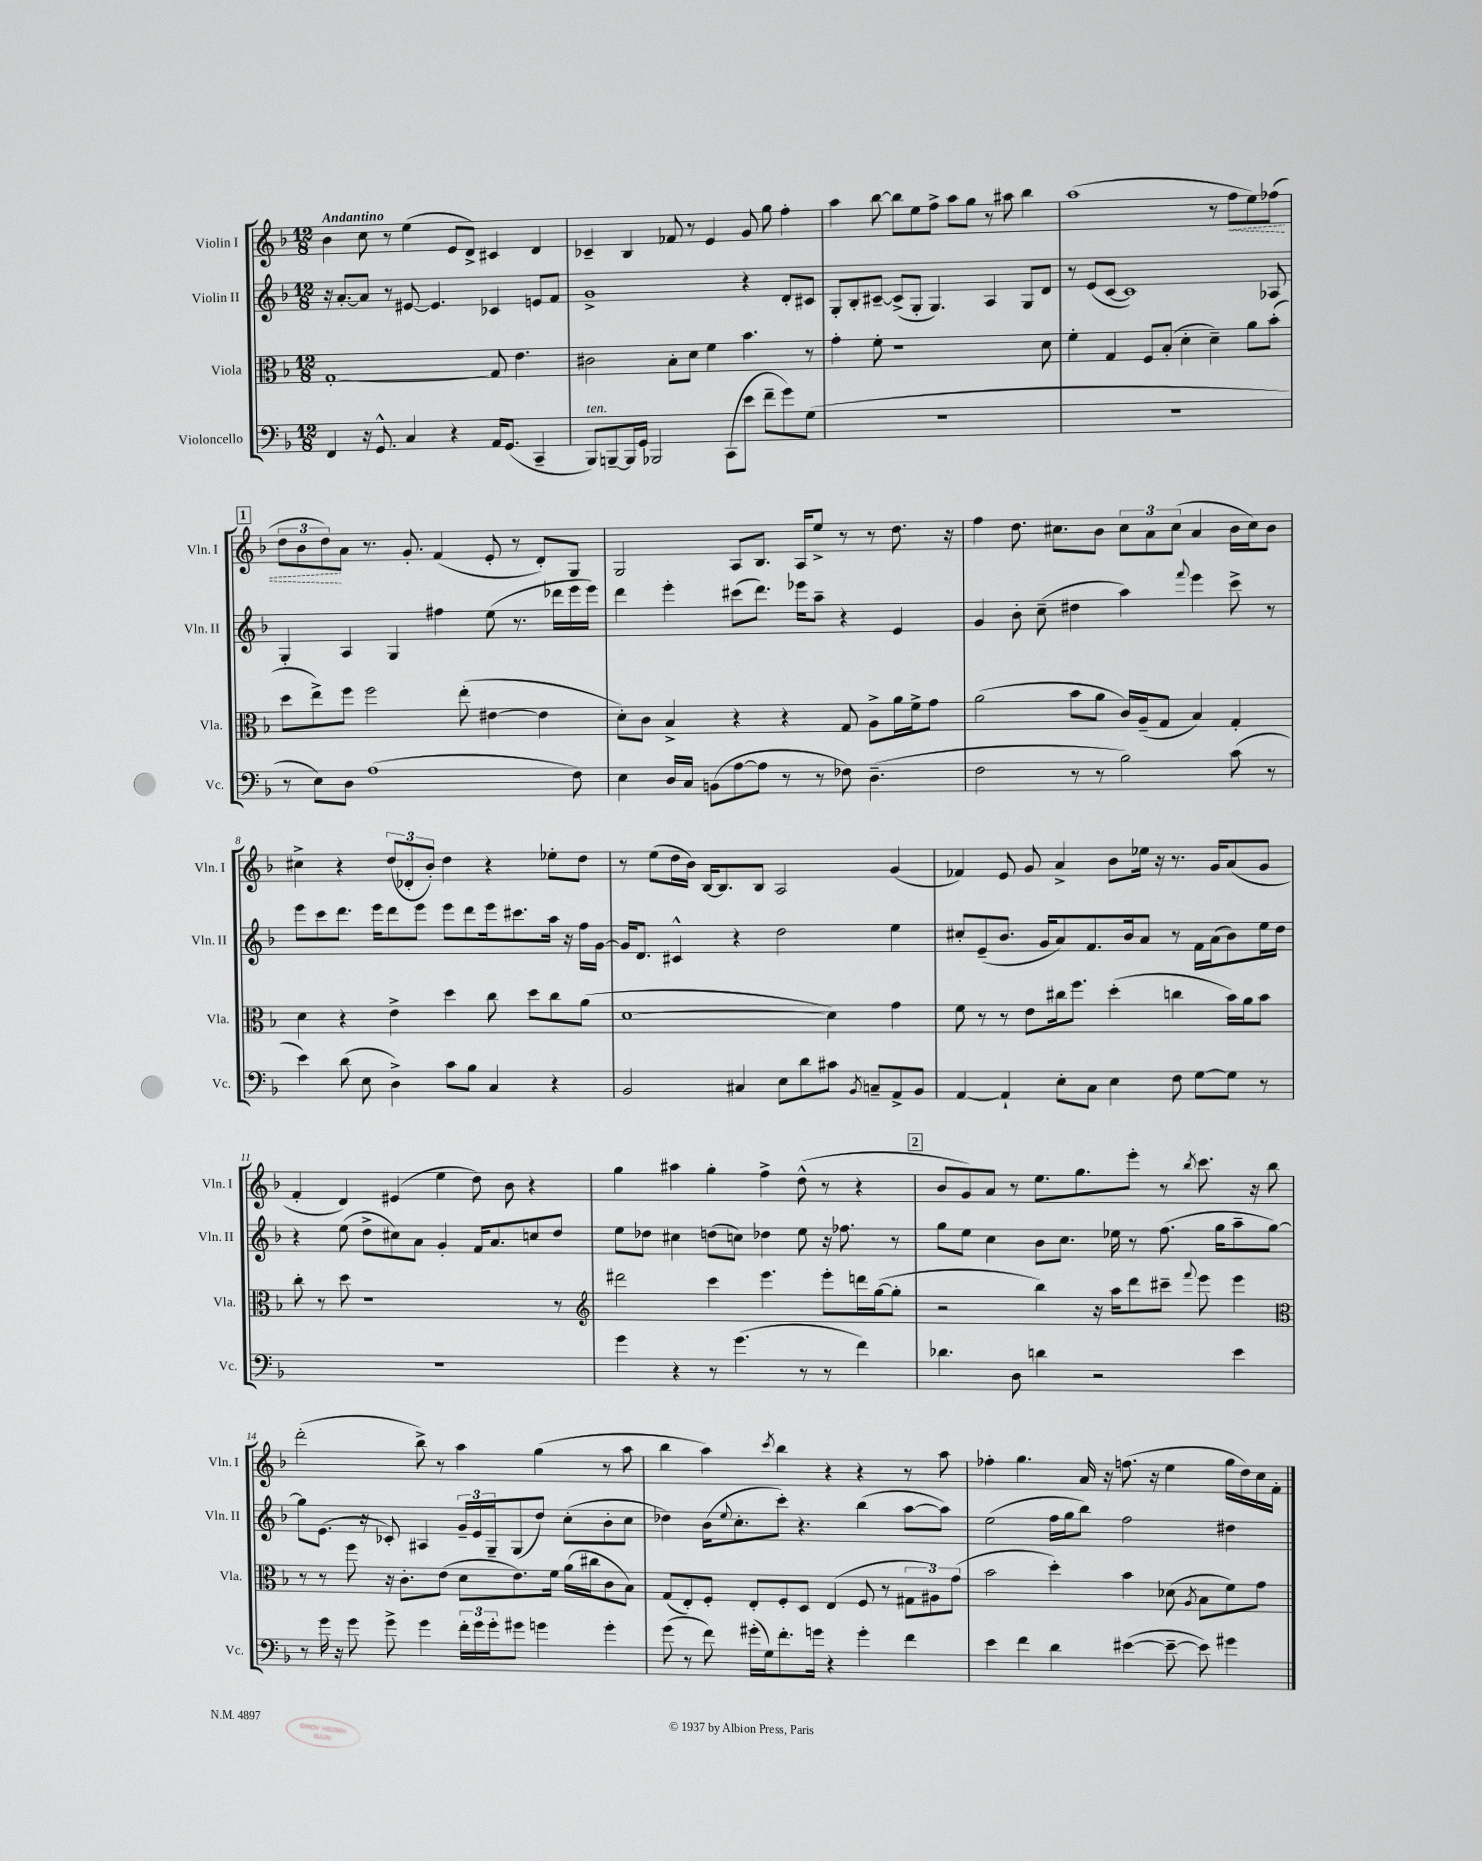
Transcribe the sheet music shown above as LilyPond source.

<<
\new StaffGroup <<
\new Staff = "s0" \with { instrumentName = "Violin I" shortInstrumentName = "Vln. I" } {
    \clef treble \key f \major \numericTimeSignature \time 12/8 \tempo "Andantino"
    bes'4 c''8 r8 e''4( e'8 d'8->) cis'4 d'4 |
    ces'4-- bes4 fes'8 r8 e'4 g'8 g''8 f''4-. |
    a''4 bes''8~ bes''8 e''8 f''8-> a''8 g''8 r8 ais''8 bes''4 |
    a''1( r8 \once \override Hairpin.style = #'dashed-line f''8\< e''8) fes''8( |
    \mark \markup { \box "1" } \tuplet 3/2 { d''8 bes'8 d''8\!) } a'8 r8. g'8.-. f'4( e'8-. r8 d'8-.) g8 |
    g2 a8 bes8. a16 e''8-> r8 r8 d''8. r16 |
    f''4 d''8. cis''8. bes'8 \tuplet 3/2 { cis''8 a'8 cis''8( } a'4 bes'16 cis''16) bes'8 |
    cis''4-> r4 \tuplet 3/2 { d''8( des'8-. bes'8-.) } d''4 r4 ees''8-. d''8 |
    r8 e''8( d''16 bes'16) bes16~ bes8. bes8 a2 g'4( |
    fes'4) e'8 g'8 a'4-> bes'8 ees''16 r16 r8. g'16 a'8( g'8 |
    f'4-. d'4) eis'4( e''4 d''8) bes'8 r4 |
    g''4 ais''4 g''4-. f''4-> d''8-^( r8 r4 |
    \mark \markup { \box "2" } bes'8 g'8) a'8 r8 e''8. g''8. e'''8-. r8 \acciaccatura { bes''8 } c'''8. r16 bes''8 |
    d'''2-.( bes''8->) r8 a''4 g''4( r8 a''8 |
    bes''4 a''4) \acciaccatura { c'''8 } bes''4 r4 r4 r8 a''8 |
    fes''4-. g''4. a'16 r16 f''8.( r16 e''4 g''16 d''16) c''16 f'16-. \bar "|." |
}
\new Staff = "s1" \with { instrumentName = "Violin II" shortInstrumentName = "Vln. II" } {
    \clef treble \key f \major \numericTimeSignature \time 12/8
    r16 a'8.~-. a'8 r8 eis'8~ eis'4. ces'4 e'8 f'8 |
    g'1-> r4 d'8-. cis'8 |
    g8-. bes8-. cis'8~-- cis'8->( g8-. g4.) a4 g8 d'8 |
    r8 e'8( c'8~ c'1) aes8 |
    \mark \markup { \box "1" } g4-. a4 g4 fis''4 e''8( r8. des'''16 e'''16 e'''16) |
    d'''4 e'''4-. cis'''8( d'''8.) ees'''16 a''8-- r4 e'4 |
    g'4 bes'8-. c''8--( dis''4 a''4) \appoggiatura { f'''8 } e'''4 c'''8-> r8 |
    e'''8 c'''8 d'''8. e'''16 d'''8 e'''8 e'''8 d'''8 e'''16 cis'''8. a''16 r16 f''16 g'16~ |
    g'16 d'8. cis'4-^ r4 d''2 e''4 |
    cis''8-. e'8--( bes'8. g'16 a'8) f'8. bes'16 a'8 r8 f'16 a'16( bes'8) e''16 d''16 |
    r4 e''8( d''8-> cis''8) a'8 g'4-. f'16 a'8. c''8 d''8 |
    e''8 des''8 cis''4 d''8( c''8) des''4 e''8 r16 fes''8. r8 |
    \mark \markup { \box "2" } g''8 e''8 c''4 bes'8 c''8. ees''16 r8 f''8.( g''16 a''8-- g''8~) |
    g''8 e'8.( r16 ces'8-.) ais4 \tuplet 3/2 { g'16-- e'16 g16-- } g8( d''8) c''8-.( bes'8-. c''8 |
    des''4) bes'16( \appoggiatura { e''8 } c''8.-. c'''8-.) r4. bes''4( a''8~ a''8) |
    e''2( f''16 g''16 bes''8) f''2 dis''4 \bar "|." |
}
\new Staff = "s2" \with { instrumentName = "Viola" shortInstrumentName = "Vla." } {
    \clef alto \key f \major \numericTimeSignature \time 12/8
    g1~-. g8 e'4. |
    cis'2 bes8-. d'8 f'4 bes'4. r8 |
    g'4-. f'8-. r1 d'8 |
    f'4-. g4 f8 bes8-.( d'4-. d'4--) a'8 bes'8-.( |
    \mark \markup { \box "1" } d''8 e''8->) f''8 f''2 e''8-.( eis'4~ eis'4 |
    d'8-.) c'8 bes4-> r4 r4 g8 a8-> a'16 f'16-> g'8 |
    a'2( bes'8 a'8 c'16) a16--( g8 bes4) g4-. |
    d'4 r4 e'4-> d''4 c''8 d''8 c''8 a'8( |
    d'1~ d'4) g'4 |
    f'8 r8 r8 e'8 cis''16 f''8. d''4-.( c''4 bes'16) a'16 bes'8 |
    c''8-. r8 d''8 r1 r8 |
    \clef treble dis'''2 c'''4 e'''4. e'''8-. d'''16 g''16~( g''8-. |
    \mark \markup { \box "2" } r2 bes''4) r16 a''16 d'''8 cis'''8-- \appoggiatura { f'''8 } e'''8 e'''4 |
    \clef alto r8 r8 f''8 r16 c'8.-. e'8( d'8 e'8.) f'16 a'16( cis''16 c'8 bes8) |
    g8( e8-.) f8-. e8-. f8-. d8 e4( f8 r8 \tuplet 3/2 { gis8 ais8) g'8( } |
    bes'2 d''4-.) bes'4 des'8( \acciaccatura { a8 } bes8 f'8) g'8 \bar "|." |
}
\new Staff = "s3" \with { instrumentName = "Violoncello" shortInstrumentName = "Vc." } {
    \clef bass \key f \major \numericTimeSignature \time 12/8
    f,4 r16 g,8.-^ c4 r4 a,16 g,8.( c,4-- |
    bes,,8^\markup { \italic "ten." }) b,,8~-- b,,16 g,16 bes,,2 c,8( e'8 f'8-- g'8) g8( |
    R1. |
    R1. |
    \mark \markup { \box "1" } r8 e8) d8 a1( f8) |
    e4 d16 c16 b,8( a8~ a8 r8 r8 fes8) d4.--( |
    f2 r8 r8 bes2) c'8( r8 |
    e'4) d'8( e8 d4->) c'8 bes8 c4 r4 |
    bes,2 cis4 e8 d'8 cis'8 \acciaccatura { bes,8 } c8-- a,8-> bes,8 |
    a,4~ a,4-! e8-. c8 e4 f8 g8~ g8 r8 |
    R1. |
    g'4 r4 r8 g'4.( r8 r8 f'4) |
    \mark \markup { \box "2" } des'4. d8 d'4 r2 e'4 |
    r8 g'16 r16 g'8 g'8-> g'4 \tuplet 3/2 { f'16-. g'16 g'16-. } gis'8 g'4 g'4-. |
    g'8( r8 f'8) gis'16-.( g16) f'8.-. g'16 r4 g'4-. f'4 |
    e'4 f'4 d'4 eis'4~( eis'8~-- eis'8) gis'4 \bar "|." |
}
>>
>>
